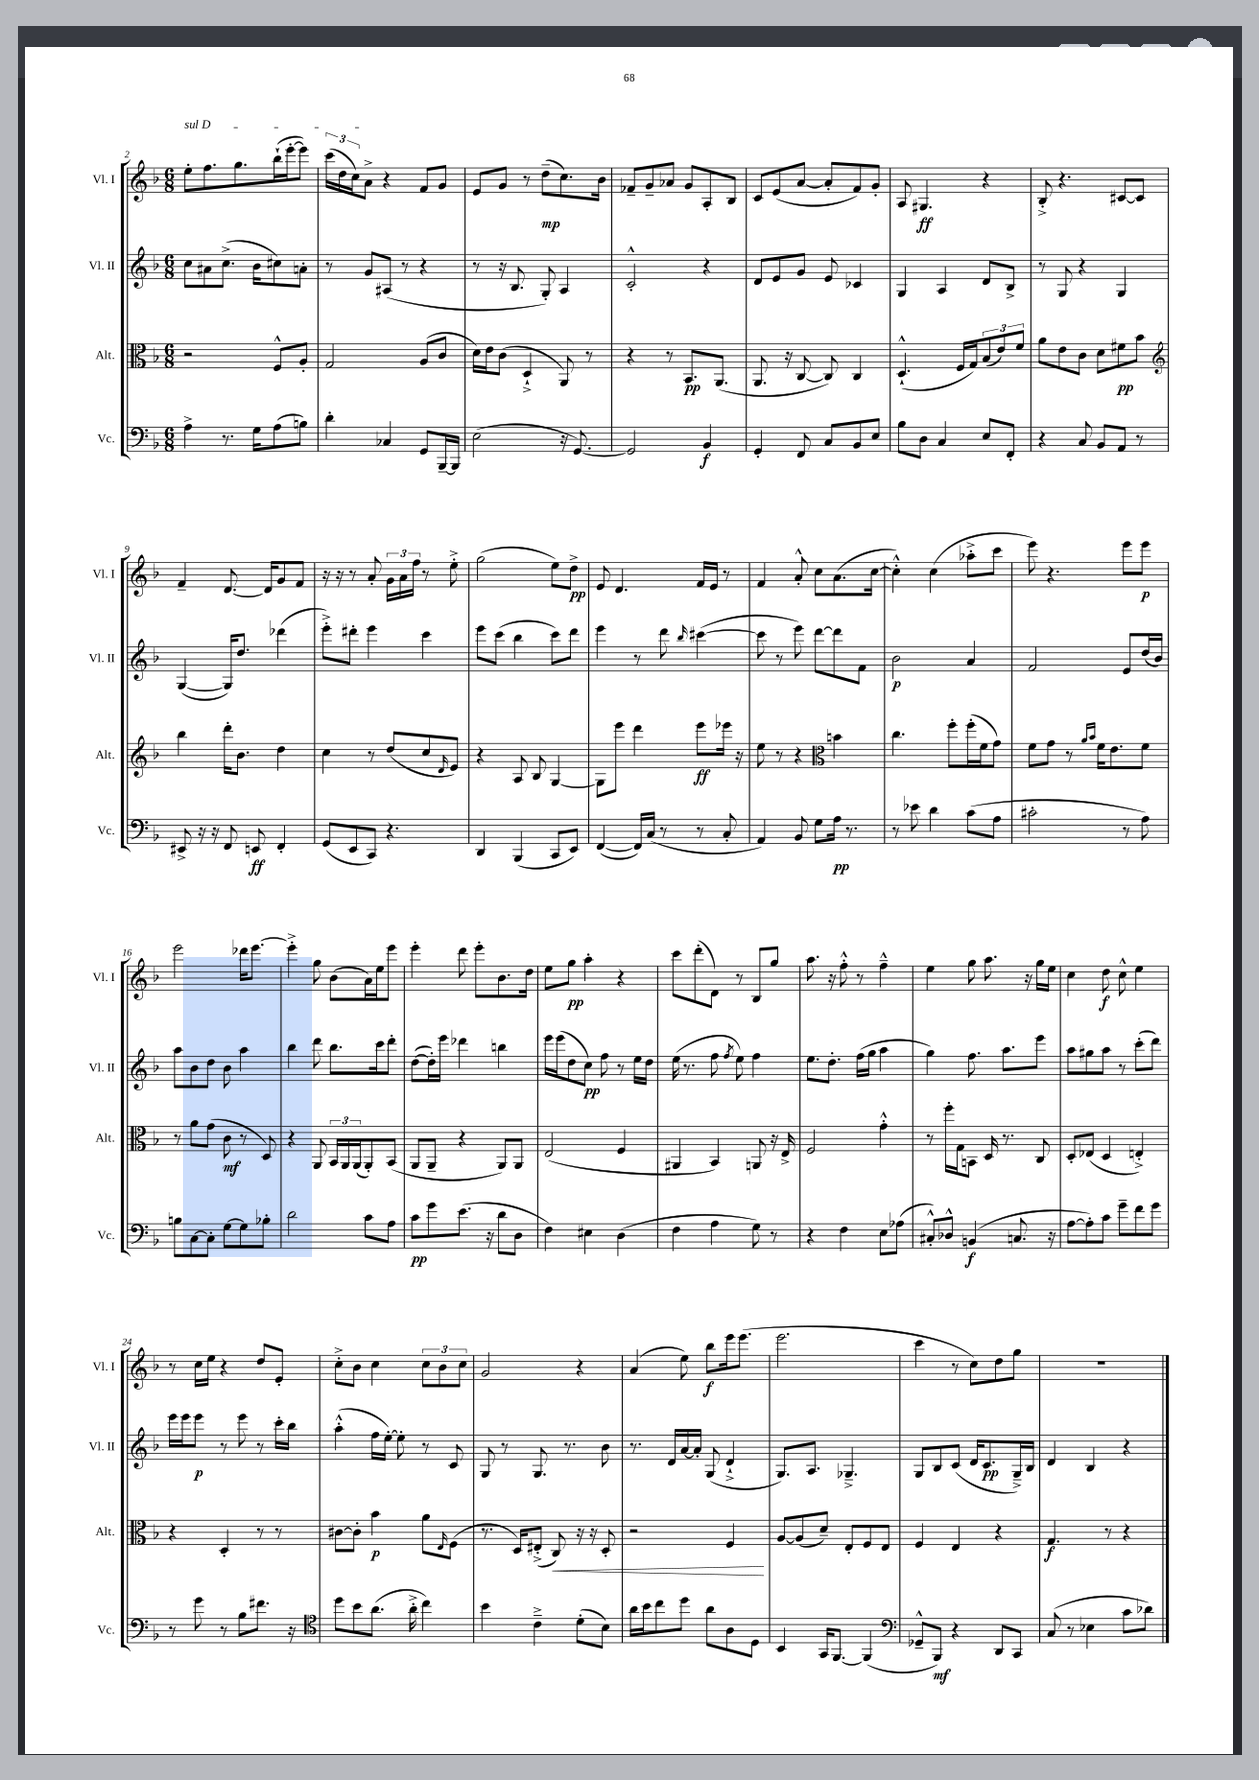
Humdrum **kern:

**kern	**dynam	**kern	**dynam	**kern	**dynam	**kern	**dynam
*part4	*part4	*part3	*part3	*part2	*part2	*part1	*part1
*staff4	*staff4	*staff3	*staff3	*staff2	*staff2	*staff1	*staff1
*I"Vc.	*	*I"Alt.	*	*I"Vl. II	*	*I"Vl. I	*
*I'Vc.	*	*I'Alt.	*	*I'Vl. II	*	*I'Vl. I	*
*clefF4	*	*clefC3	*	*clefG2	*	*clefG2	*
*k[b-]	*	*k[b-]	*	*k[b-]	*	*k[b-]	*
*M6/8	*	*M6/8	*	*M6/8	*	*M6/8	*
=2	=2	=2	=2	=2	=2	=2	=2
!	!	!	!	!	!	!LO:TX:a:i:t=sul D	!
4A^\	.	2r	.	8cc\L	.	8ee'\L	.
.	.	.	.	8a#X\	.	8.ff\	.
8.r	.	.	.	(8.cc^\J	.	.	.
.	.	.	.	.	.	8.gg\	.
16G\KL	.	.	.	16b-\KL	.	.	.
(8A\	.	8F^^/L	.	8cc#X\)	.	(16bb-`\L	.
.	.	.	.	.	.	[16eee'\J	.
8Bn\J)	.	8A'/J	.	8an'\J	.	8eee\J])	.
=3	=3	=3	=3	=3	=3	=3	=3
4d'\	.	2G/	.	8r	.	(24ccc\LL	.
.	.	.	.	.	.	24dd\	.
.	.	.	.	.	.	24cc\J)	.
.	.	.	.	8g/L	.	8a^\J	.
4C-X/	.	.	.	(8A#X/J	.	4r	.
.	.	.	.	8r	.	.	.
8GG/L	.	(8A/L	.	4r	.	8f/L	.
[16BBB-~/L	.	8c/J	.	.	.	8g/J	.
16BBB-/JJ]	.	.	.	.	.	.	.
=4	=4	=4	=4	=4	=4	=4	=4
(2E\	.	16d\LL)	.	8r	.	8e/L	.
.	.	16e\J	.	.	.	.	.
.	.	(8c\J	.	16r	.	8g/J	.
.	.	.	.	8.B-/	.	.	.
.	.	4D`^/	.	.	.	8r	.
.	.	.	.	8G'/)	.	(8dd~\L	mp
16r	.	8AA/)	.	4A/	.	8.cc\)	.
[8.GG/)	.	.	.	.	.	.	.
.	.	8r	.	.	.	.	.
.	.	.	.	.	.	16b-\Jk	.
=5	=5	=5	=5	=5	=5	=5	=5
2GG/]	.	4r	.	2c'^^/	.	8f-X~/L	.
.	.	.	.	.	.	8g~/	.
.	.	8r	.	.	.	8a-X/J	.
.	.	8.BB-/L	pp	.	.	8g/L	.
4BB-/	f	.	.	4r	.	8A'/	.
.	.	(8.AA/J	.	.	.	.	.
.	.	.	.	.	.	8B-/J	.
=6	=6	=6	=6	=6	=6	=6	=6
4GG'/	.	8.AA/	.	8d/L	.	8c/L	.
.	.	.	.	8e/	.	(8e/	.
.	.	16r	.	.	.	.	.
8FF/	.	[8C/	.	8g/J	.	[8a/J	.
8C/L	.	8C/])	.	8e/	.	8a'/L]	.
8BB-/	.	4C/	.	4c-X/	.	8f/)	.
8E/J	.	.	.	.	.	8g'/J	.
=7	=7	=7	=7	=7	=7	=7	=7
8B-\L	.	(4.D`^^/	.	4G/	.	8A/	.
8D\J	.	.	.	.	.	4.G#X/	ff
4C/	.	.	.	4A/	.	.	.
.	.	16F/LL	.	.	.	.	.
.	.	16G/J)	.	.	.	.	.
8E/L	.	(12B-/	.	8d/L	.	4r	.
.	.	12e/)	.	.	.	.	.
8FF'/J	.	.	.	8B-^/J	.	.	.
.	.	12f/J	.	.	.	.	.
=8	=8	=8	=8	=8	=8	=8	=8
4r	.	8a\L	.	8r	.	8B-'^/	.
.	.	8e\	.	8G/	.	4.r	.
8C/	.	8c\J	.	4r	.	.	.
8BB-/L	.	8d\L	.	.	.	.	.
8AA/J	.	8f#X\	pp	4G/	.	[8c#X/L	.
8r	.	8b-\J	.	.	.	8c#/J]	.
!!LO:LB:g=z
=9	=9	=9	=9	=9	=9	=9	=9
*	*	*clefG2	*	*	*	*	*
8EE#X^/	.	4bb-\	.	([4G/	.	4f~/	.
16r	.	.	.	.	.	.	.
16r	.	.	.	.	.	.	.
8FF/	.	16ddd'\KL	.	16G/KL])	.	[8.d/	.
.	.	8.b-\J	.	8.dd/J	.	.	.
8EEn/	ff	.	.	.	.	.	.
.	.	.	.	.	.	16d/KL]	.
4FF'/	.	4dd\	.	(4ddd-X\	.	8g/	.
.	.	.	.	.	.	8f/J	.
=10	=10	=10	=10	=10	=10	=10	=10
(8GG/L	.	4cc\	.	8eee'^\L)	.	16r	.
.	.	.	.	.	.	16r	.
8EE/	.	.	.	8ddd#X'\J	.	8r	.
8CC/J)	.	8r	.	4eee\	.	8a'/	.
4.r	.	(8dd/L	.	.	.	24g\LL	.
.	.	.	.	.	.	24a\	.
.	.	.	.	.	.	24ff\JJ	.
.	.	8cc/	.	4ccc\	.	8r	.
.	.	16qqd/	.	.	.	.	.
.	.	8e/J)	.	.	.	8ee'^\	.
=11	=11	=11	=11	=11	=11	=11	=11
4DD/	.	4r	.	8eee\L	.	(2gg\	.
.	.	.	.	(8ccc\J	.	.	.
(4BBB-/	.	8A/	.	4bb-\	.	.	.
.	.	8B-/	.	.	.	.	.
8CC/L	.	[4G/	.	8ccc\L)	.	8ee\L)	.
8EE/J)	.	.	.	8ddd\J	.	8dd^\J	pp
=12	=12	=12	=12	=12	=12	=12	=12
([4FF/	.	8G\L]	.	4eee\	.	8e/	.
.	.	8eee\J	.	.	.	4.d/	.
16FF/LL])	.	4ddd\	.	8r	.	.	.
(16C/JJ	.	.	.	.	.	.	.
8r	.	.	.	8ddd\	.	.	.
.	.	.	.	16qqbb-/	.	.	.
8r	.	8eee\L	ff	([4ccc#X\	.	16f/LL	.
.	.	.	.	.	.	16e/JJ	.
8C'/	.	16eee-X\Jk	.	.	.	8r	.
.	.	16r	.	.	.	.	.
=13	=13	=13	=13	=13	=13	=13	=13
4AA/)	.	8ee\	.	8ccc#\]	.	4f/	.
.	.	8r	.	8r	.	.	.
8BB-/	.	4r	.	8eee\)	.	8a'^^/	.
8G\L	.	.	.	[8ddd\L	.	8cc\L	.
*	*	*clefC3	*	*	*	*	*
16A\Jk	pp	4bn\	.	8ddd\]	.	(8.a\	.
8.r	.	.	.	.	.	.	.
.	.	.	.	8f\J	.	.	.
.	.	.	.	.	.	[16cc\Jk	.
=14	=14	=14	=14	=14	=14	=14	=14
8r	.	4.cc\	.	2b-\	p	4cc'^^\])	.
8e-X\	.	.	.	.	.	.	.
4d\	.	.	.	.	.	(4cc\	.
.	.	8ff'\L	.	.	.	.	.
(8c\L	.	(16ff'\L	.	4a/	.	8aa-X'^\L	.
.	.	16f\J	.	.	.	.	.
8A\J	.	8g\J)	.	.	.	8ccc\J	.
=15	=15	=15	=15	=15	=15	=15	=15
2c#X'\	.	8f\L	.	2f/	.	8eee\)	.
.	.	8g\J	.	.	.	4.r	.
.	.	8r	.	.	.	.	.
.	.	16qqa/LL	.	.	.	.	.
.	.	16qqb-/JJ	.	.	.	.	.
.	.	16f\KL	.	.	.	.	.
.	.	8.e\	.	.	.	.	.
8r	.	.	.	8e/L	.	8eee\L	.
8A\)	.	8f\J	.	(16dd/L	.	8eee\J	p
.	.	.	.	16b-/JJ)	.	.	.
!!LO:LB:g=z
=16	=16	=16	=16	=16	=16	=16	=16
8Bn\L	.	8r	.	8aa\L	.	2eee\	.
[8C\	.	8a\L	.	8b-\	.	.	.
8C'\J]	.	(8g\J	.	8dd\J	.	.	.
[8G\L	.	8c\	mf	8b-\	.	.	.
8G\]	.	8r	.	4aa\	.	16ddd-X\KL	.
.	.	.	.	.	.	[8.eee\J	.
8B-X'\J	.	8D/)	.	.	.	.	.
=17	=17	=17	=17	=17	=17	=17	=17
2d\	.	4r	.	4bb-\	.	4eee'^\]	.
.	.	8AA/	.	8ddd\	.	8gg\	.
.	.	24BB-/LL	.	8.bb-\L	.	(8b-\L	.
.	.	24AA/	.	.	.	.	.
.	.	(24AA/J	.	.	.	.	.
8c\L	.	8AA'/)	.	.	.	16a\L)	.
.	.	.	.	16ccc\k	.	16ee\J	.
8A\J	.	(8BB-/J	.	8ddd'\J	.	8eee\J	.
=18	=18	=18	=18	=18	=18	=18	=18
8c\L	pp	8AA/L	.	([8dd\L	.	4eee'\	.
8g\	.	8AA~/J	.	16dd'\L])	.	.	.
.	.	.	.	16eee\JJ	.	.	.
(8.e\J	.	4r	.	4ddd-X\	.	8ddd\	.
.	.	.	.	.	.	8eee'\L	.
16r	.	.	.	.	.	.	.
8d\L	.	8AA/L)	.	4bbn\	.	8.b-\	.
8D\J	.	8AA/J	.	.	.	.	.
.	.	.	.	.	.	16dd\Jk	.
=19	=19	=19	=19	=19	=19	=19	=19
4F\)	.	(2E/	.	16eee\LL	.	8ee\L	.
.	.	.	.	(16eee\J	.	.	.
.	.	.	.	8dd\	.	8gg\J	pp
4E#X\	.	.	.	8cc\J)	pp	4aa'\	.
.	.	.	.	8ff\	.	.	.
(4D\	.	4F/	.	8r	.	4r	.
.	.	.	.	16ee\LL	.	.	.
.	.	.	.	16dd\JJ	.	.	.
=20	=20	=20	=20	=20	=20	=20	=20
4F\	.	4AA#X/	.	(16ee\	.	8ccc\L	.
.	.	.	.	8.r	.	.	.
.	.	.	.	.	.	(8ddd'\	.
4A\	.	4BB-/)	.	8ff\	.	8d\J)	.
.	.	.	.	8qff/	.	.	.
.	.	.	.	8ee\)	.	8r	.
8G\)	.	8AAn/	.	4ff\	.	8B-/L	.
8r	.	16r	.	.	.	8gg/J	.
.	.	16E^/	.	.	.	.	.
=21	=21	=21	=21	=21	=21	=21	=21
4r	.	2F/	.	8.ee\L	.	8.aa\	.
.	.	.	.	8.dd'\J	.	16r	.
4F\	.	.	.	.	.	8ff'^^\	.
.	.	.	.	(16ff\LL	.	8r	.
.	.	.	.	16gg\JJ	.	.	.
8E\L	.	4g'^^\	.	4aa\	.	4ff~^^\	.
(8A-X\J	.	.	.	.	.	.	.
=22	=22	=22	=22	=22	=22	=22	=22
8C#X'^^/L)	.	8r	.	4gg\)	.	4ee\	.
8D-X^^/J	.	16ff'\LL	.	.	.	.	.
.	.	16G\J	.	.	.	.	.
(4BBn/	f	8BBn\J	.	8.ff\	.	8gg\	.
.	.	16D/	.	.	.	8.aa\	.
.	.	8.r	.	8.aa\L	.	.	.
8.Cn/	.	.	.	.	.	.	.
.	.	.	.	.	.	16r	.
.	.	8C/	.	8eee\J	.	16gg\LL	.
16r	.	.	.	.	.	16ee\JJ	.
=23	=23	=23	=23	=23	=23	=23	=23
[8A\L	.	8D'/L	.	8aa\L	.	4cc\	.
8A'\])	.	(8E-X/J	.	8gg#X\	.	.	.
8c\J	.	4D/	.	8aa\J	.	8dd\	f
8g~\L	.	.	.	8r	.	8cc^^\	.
8f\	.	4En'^/)	.	(8ccc'\L	.	4ee\	.
8g\J	.	.	.	8ddd\J)	.	.	.
!!LO:LB:g=z
=24	=24	=24	=24	=24	=24	=24	=24
8r	.	4r	.	16eee\LL	.	8r	.
.	.	.	.	16eee\J	.	.	.
8g\	.	.	.	8eee\J	p	16cc\LL	.
.	.	.	.	.	.	16ee\JJ	.
8r	.	4D'/	.	8r	.	4r	.
8B-\L	.	.	.	8eee\	.	.	.
8.f#X\J	.	8r	.	8r	.	8dd/L	.
.	.	8r	.	16ccc'\LL	.	8e'/J	.
16r	.	.	.	16bb-\JJ	.	.	.
=25	=25	=25	=25	=25	=25	=25	=25
*clefC4	*	*	*	*	*	*	*
8dd\L	.	[8c#X\L	.	(4aa'^^\	.	8cc'^\L	.
8b-\	.	8c#'\J]	.	.	.	8b-\J	.
(8.a\J	.	4b-\	p	16ff\LL	.	4cc\	.
.	.	.	.	[16ee'\JJ)	.	.	.
.	.	.	.	8ee'\]	.	.	.
16a'^\	.	.	.	.	.	.	.
4cc\)	.	8a\L	.	8r	.	12cc\L	.
.	.	.	.	.	.	12b-\	.
.	.	16qqE/	.	.	.	.	.
.	.	(8F\J	.	8c/	.	.	.
.	.	.	.	.	.	12cc\J	.
=26	=26	=26	=26	=26	=26	=26	=26
4b-\	.	8.r	.	8G/	.	2g/	.
.	.	.	.	8r	.	.	.
.	.	16D/KL)	.	.	.	.	.
4c~^\	.	(8E#X'^/J	.	8.G/	.	.	.
!	!	!	!LO:HP:b	!	!	!	!
.	.	8C/)	<	.	.	.	.
.	.	.	.	8.r	.	.	.
(8d'\L	.	16r	.	.	.	4r	.
.	.	16r	.	.	.	.	.
8B-\J)	.	8D'/	.	8b-\	.	.	.
=27	=27	=27	=27	=27	=27	=27	=27
16a\LL	.	2r	.	8.r	.	(4a/	.
16b-\J	.	.	.	.	.	.	.
8cc\	.	.	.	.	.	.	.
.	.	.	.	16d/LL	.	.	.
8dd\J	.	.	.	[16a/	.	8ee\)	.
.	.	.	.	16a'/JJ]	.	.	.
8a\L	.	.	.	(8G/	.	8bb-\L	f
8A\	.	4F/	.	4d`^/	.	16eee\k	.
.	.	.	.	.	.	(8.eee\J	.
8D\J	.	.	.	.	.	.	.
.	.	.	[	.	.	.	.
=28	=28	=28	=28	=28	=28	=28	=28
4BB-/	.	[8A/L	.	8.G/L)	.	2.eee\	.
.	.	(8A/]	.	.	.	.	.
.	.	.	.	8.A/J	.	.	.
16GG/KL	.	8d~/J)	.	.	.	.	.
[8.FF/J	.	.	.	.	.	.	.
.	.	8E'/L	.	4.G-X~^/	.	.	.
(4FF/]	.	8F/	.	.	.	.	.
.	.	8E/J	.	.	.	.	.
=29	=29	=29	=29	=29	=29	=29	=29
*clefF4	*	*	*	*	*	*	*
8GG-X~^^/L	.	4F/	.	8G/L	.	4ccc\	.
8BBB-/J)	mf	.	.	8B-/	.	.	.
4r	.	4E/	.	(8c/J	.	8r	.
.	.	.	.	16d/KL	.	8cc\L)	.
.	.	.	.	8.c/	pp	.	.
8DD/L	.	4r	.	.	.	8dd\	.
8CC/J	.	.	.	16G~^/L)	.	8gg\J	.
.	.	.	.	16B-/JJ	.	.	.
=30	=30	=30	=30	=30	=30	=30	=30
(8C/	.	4.G/	f	4d/	.	2.r	.
8r	.	.	.	.	.	.	.
4E-X\	.	.	.	4B-/	.	.	.
.	.	8r	.	.	.	.	.
8c\L	.	4r	.	4r	.	.	.
8d-X\J)	.	.	.	.	.	.	.
==	==	==	==	==	==	==	==
*-	*-	*-	*-	*-	*-	*-	*-
